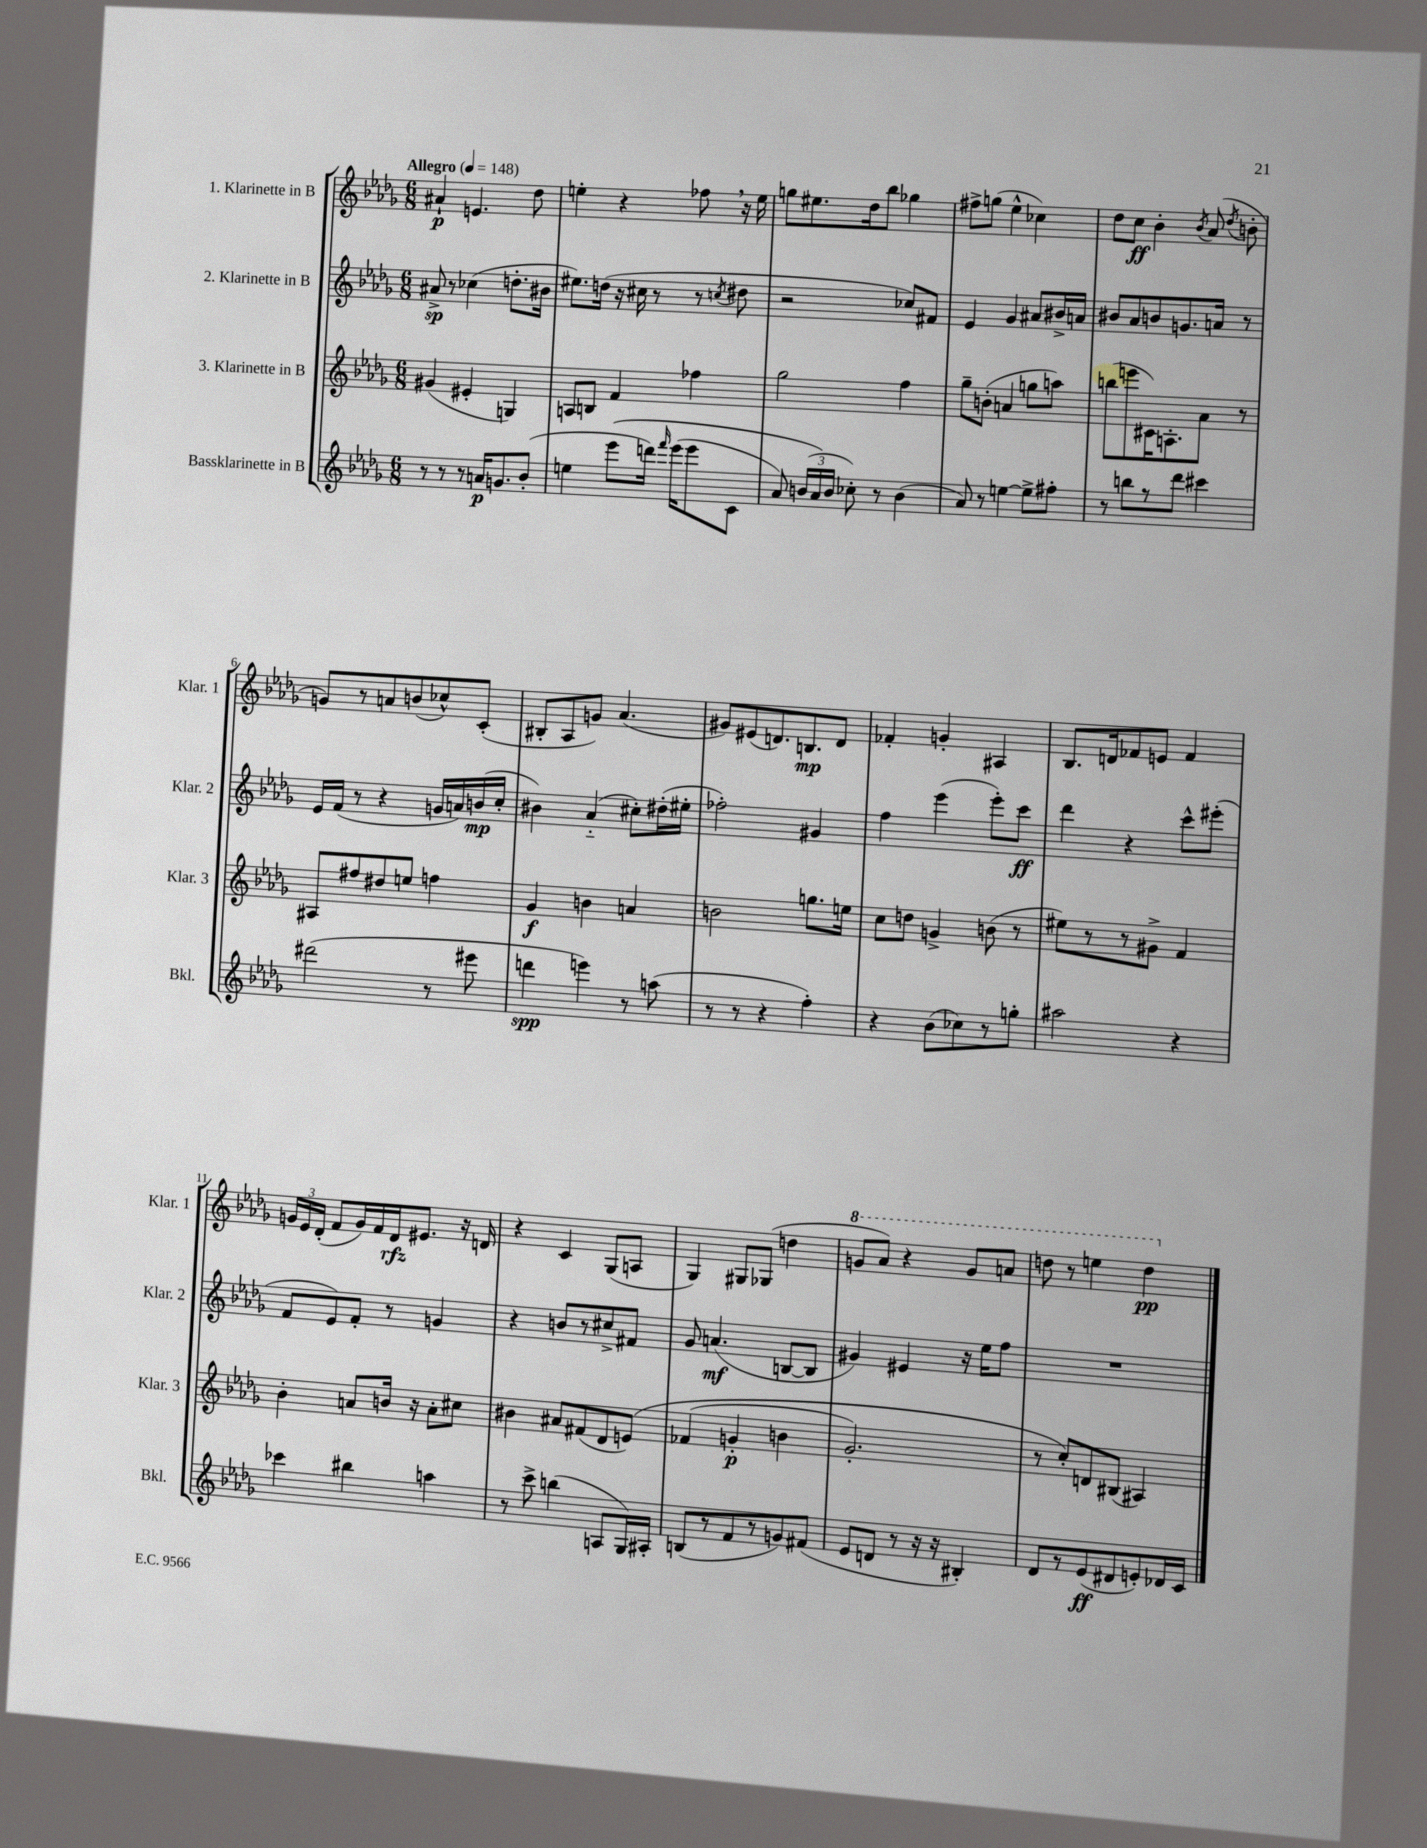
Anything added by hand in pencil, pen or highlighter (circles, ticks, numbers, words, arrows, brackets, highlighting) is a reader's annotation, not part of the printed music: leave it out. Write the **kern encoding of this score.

**kern	**kern	**kern	**kern
*staff4	*staff3	*staff2	*staff1
*clefG2	*clefG2	*clefG2	*clefG2
*k[b-e-a-d-g-]	*k[b-e-a-d-g-]	*k[b-e-a-d-g-]	*k[b-e-a-d-g-]
*M6/8	*M6/8	*M6/8	*M6/8
*MM148	*MM148	*MM148	*MM148
8r	(4g#	8a#^	4a#`
8r	.	8r	.
8r	4e#'	(4cc-	4.e
16a	.	.	.
8.g	.	.	.
.	4G)	8.dd'	.
(8b-'	.	.	8dd-
.	.	16b#	.
=	=	=	=
4ee	8A	8.ee#)	4ee'
.	8B	.	.
.	.	(16dd	.
&(8eee-	4f	16r	4r
.	.	16cc#	.
16ddd)	.	8r	.
16qqfff	.	.	.
(16eee-	.	.	.
8eee-	4ff-	8r	8ff-
.	.	8qcc	.
8c	.	8dd#	16r
.	.	.	16ee
=	=	=	=
8a-)	2gg-	2r	8gg
(24b	.	.	8.ee#
24a-&)	.	.	.
24b	.	.	.
8cc-')	.	.	.
.	.	.	16dd-
8r	.	.	8bb-
(4b	4ff	8cc-)	4gg-
.	.	8f#	.
=	=	=	=
8a-)	8gg-~	4e-	8ff#^
8r	(8b'	.	(8gg
[4ee	4a	4g-	4ee-^^
8ee^]	8gg	8a#	4cc-)
8ff#'	8aa)	16b#^	.
.	.	16a	.
=	=	=	=
8r	(8bb	8b#	8dd-
8bb	8eee	8a-	8cc
8r	16c#)	8b	4b-'
.	8.A'	.	.
8ddd-	.	8.g	.
.	.	.	8qb-
4ccc#	8a-	.	(8a-
.	.	16a	.
.	.	.	8qdd-
.	8r	8r	8b'
=	=	=	=
(2ddd#	8A#	16e-	8g)
.	.	(16f	.
.	8ff#	8r	8r
.	8dd#	4r	8a
.	8ee	.	(8b
8r	4ff	16g	8cc-^^)
.	.	16a)	.
8eee#	.	(16b	(8c'
.	.	16cc'	.
=	=	=	=
4ddd	4g-	4b#)	8B#'
.	.	.	8A-
4eee)	4b	(4a-'~	8g)
.	.	.	(4.a-
8r	4a	8cc#')	.
(8aa	.	(16dd#'	.
.	.	16ee#'	.
=	=	=	=
8r	2b	2ff-')	8g#)
8r	.	.	(8e#
4r	.	.	8.d)
.	.	.	8.B
4ff')	8.gg	4g#	.
.	.	.	8d
.	16ee	.	.
=	=	=	=
4r	8cc	4ff	4f-'
.	8dd	.	.
(8b-	4g^	(4eee-	4g'
8cc-)	.	.	.
8r	(8b	8eee-')	4A#
8gg'	8r	8ccc	.
=	=	=	=
2aa#	8ee#)	4ddd-	8.B-
.	8r	.	.
.	.	.	16d
.	8r	4r	8f-
.	8g#^	.	8e
4r	4f	8ccc^^	4f-
.	.	(8eee#'	.
=	=	=	=
4ccc-	4b-'	8f	24g
.	.	.	24e-
.	.	.	(24d-'
.	.	8e-)	8f
4bb#	8a	8f'	16g)
.	.	.	16f
.	16b	8r	16d-
.	16r	.	8.e#
4aa	8a'	4g	.
.	8cc#	.	16r
.	.	.	16d
=	=	=	=
8r	4b#	4r	4r
8ccc^	.	.	.
(4bb	8a#	8b	4c
.	(8f#	8r	.
8A	8d-	8cc#^	(8G-
16G-)	&(8e)	8f#	8A
16A#'	.	.	.
=	=	=	=
(8B	(4f-	8g-	4G-)
8r	.	(4.a	.
8f	4g'	.	8G#
8r	.	.	(8G-
8g)	4b	[8B	4dd
(8f#	.	8B]	.
=	=	=	=
8e-	2.g-')	4g#)	8gg
8d	.	.	8aa-)
8r	.	4e#	4r
16r	.	.	.
16r	.	.	.
4B#')	.	16r	8gg
.	.	16ee-	.
.	.	8ff	8aa
=	=	=	=
8d-	8r	2.r	8ddd
8r	8cc'&)	.	8r
(8e-	8d	.	4eee
8d#	(8B#	.	.
8e')	4A#)	.	4ddd
16d-	.	.	.
16c	.	.	.
==	==	==	==
*-	*-	*-	*-
